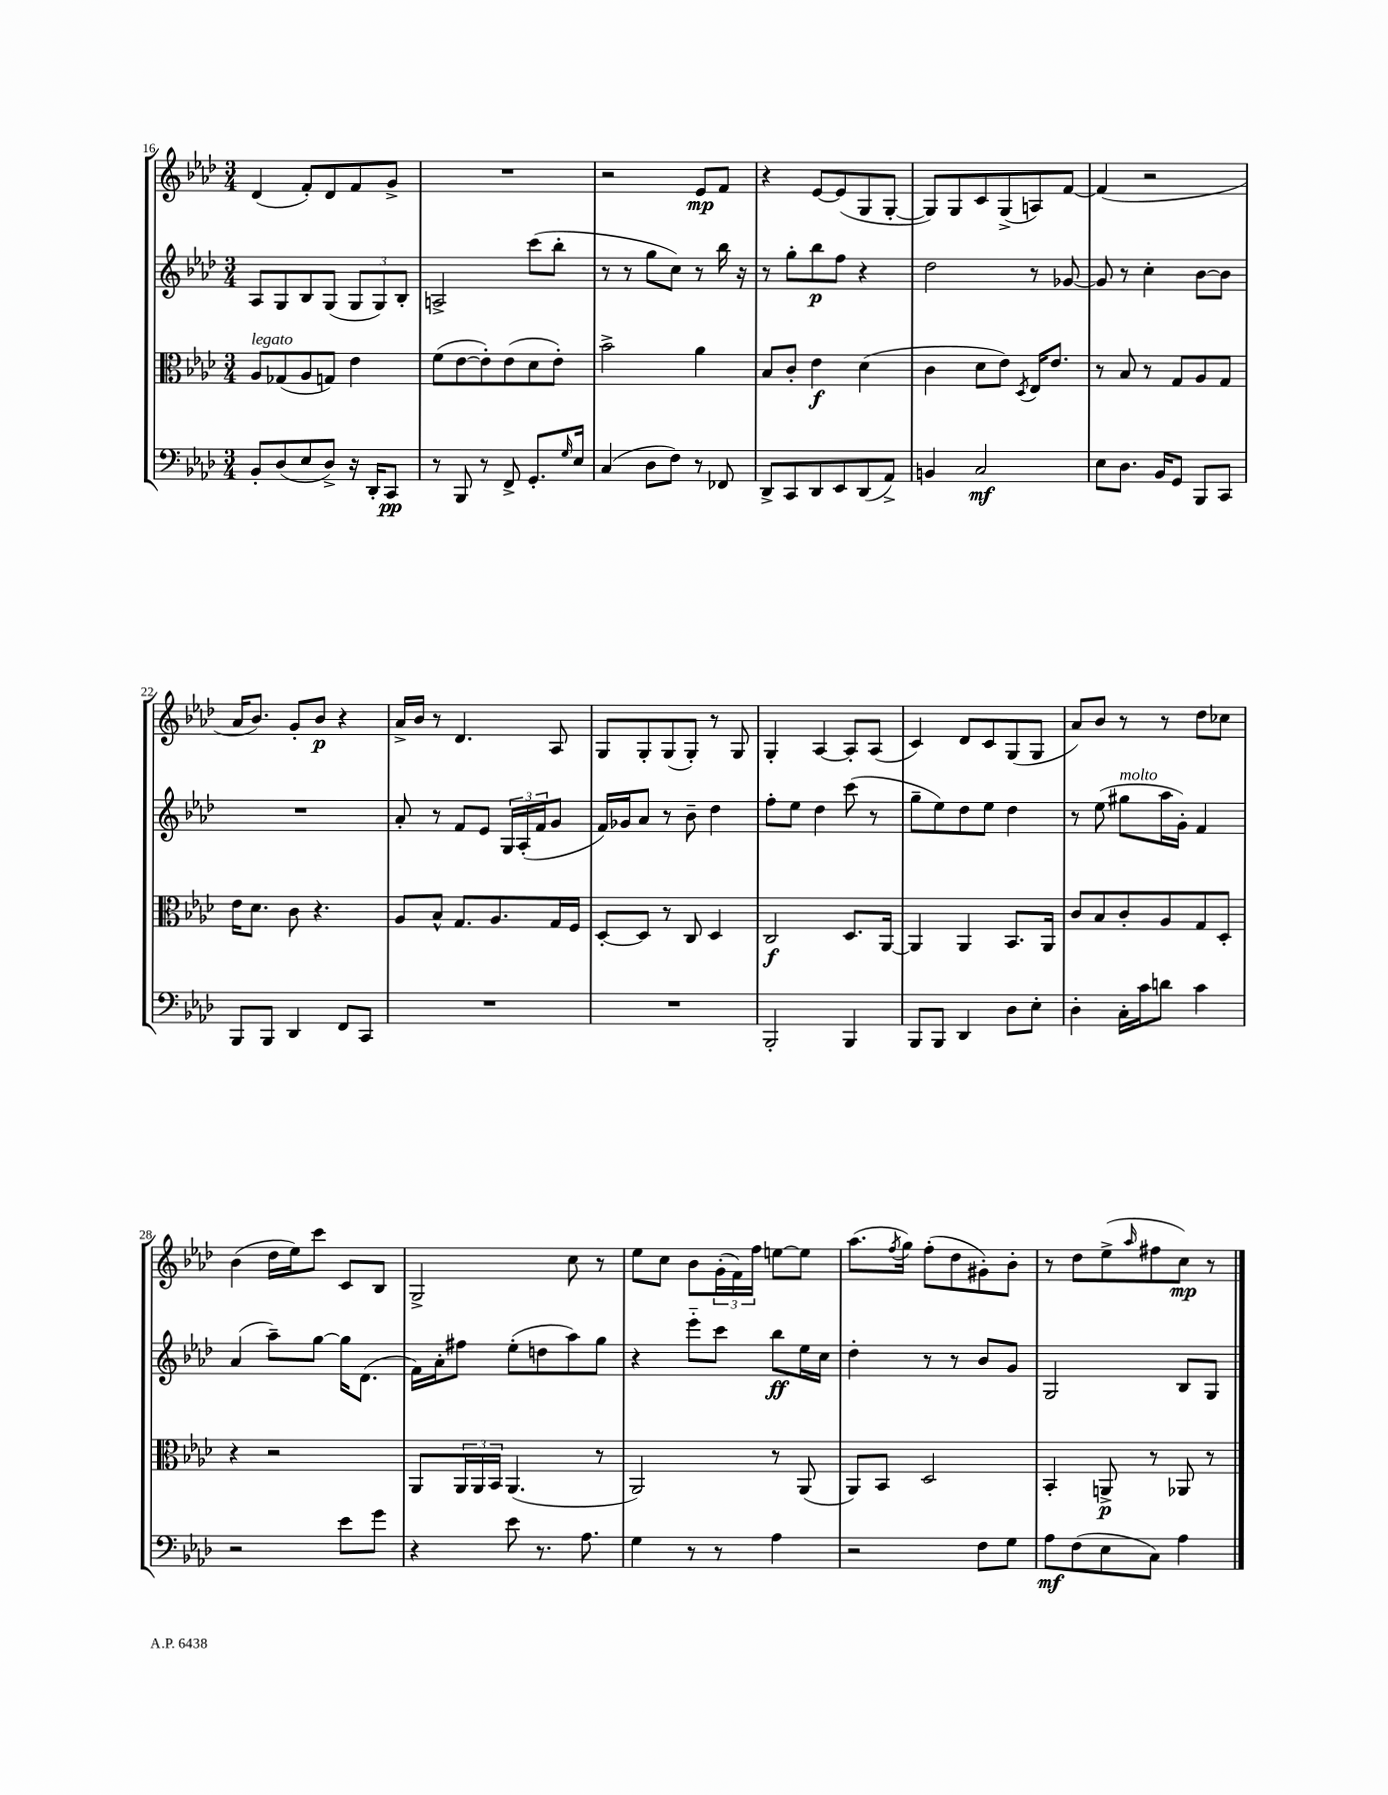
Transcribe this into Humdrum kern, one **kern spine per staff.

**kern	**kern	**kern	**kern
*staff4	*staff3	*staff2	*staff1
*clefF4	*clefC3	*clefG2	*clefG2
*k[b-e-a-d-]	*k[b-e-a-d-]	*k[b-e-a-d-]	*k[b-e-a-d-]
*M3/4	*M3/4	*M3/4	*M3/4
8BB-'/L	8A-/L	8A-/L	(4d-/
(8D-/	(8G-/	8G/	.
8E-/	8A-/	8B-/	8f'/L)
8D-^/J)	8G/J)	(8G/J	8d-/
16r	4e-\	12G/L	8f/
16DD-'/LK	.	.	.
.	.	12G/)	.
8CC/J	.	.	8g^/J
.	.	12B-'/J	.
=	=	=	=
8r	(8f\L	2A^/	2.r
8BBB-/	[8e-\	.	.
8r	8e-'\])	.	.
8FF^/	(8e-\	.	.
8.GG'/L	8d-\	(8ccc\L	.
.	8e-'\J)	8bb-'\J	.
16qqG/	.	.	.
16E-/Jk	.	.	.
=	=	=	=
(4C/	2b-^\	8r	2r
.	.	8r	.
8D-\L	.	8gg\L	.
8F\J)	.	8cc\J)	.
8r	4a-\	8r	8e-/L
8FF-/	.	16bb-\	8f/J
.	.	16r	.
=	=	=	=
8DD-^/L	8B-/L	8r	4r
8CC/	8c'/J	8gg'\L	.
8DD-/	4e-\	8bb-\	[8e-/L
8EE-/	.	8ff\J	(8e-/]
(8DD-/	(4d-\	4r	8G/
8AA-^/J)	.	.	[8G'/J
=	=	=	=
4BB/	4c\	2dd-\	8G/]L)
.	.	.	8G/
2C/	8d-\L	.	8c/
.	8e-\J)	.	(8G^/
.	8qD-/	.	.
.	16E-/LK	8r	8A/)
.	8.e-/J	.	.
.	.	[8g-/	[8f/J
=	=	=	=
8E-\L	8r	8g-/]	(4f/]
8.D-\J	8B-/	8r	.
.	8r	4cc'\	2r
16BB-/LK	.	.	.
8GG/J	8G/L	.	.
8BBB-/L	8A-/	[8b-\L	.
8CC/J	8G/J	8b-\]J	.
=	=	=	=
8BBB-/L	16e-\LK	2.r	16a-/LK
.	8.d-\J	.	8.b-/J)
8BBB-/J	.	.	.
4DD-/	8c\	.	8g'/L
.	4.r	.	8b-/J
8FF/L	.	.	4r
8CC/J	.	.	.
=	=	=	=
2.r	8A-/L	8a-'/	16a-^/LL
.	.	.	16b-/JJ
.	8B-^^/J	8r	8r
.	8.G/L	8f/L	4.d-/
.	.	8e-/J	.
.	8.A-/	.	.
.	.	24G/LL	.
.	.	(24A-'/	.
.	.	24f/J	.
.	16G/L	8g/J	8A-/
.	16F/JJ	.	.
=	=	=	=
2.r	[8D-'/L	16f/LL)	8G/L
.	.	16g-/J	.
.	8D-/]J	8a-/J	8G'/
.	8r	8r	(8G/
.	8C/	8b-~\	8G'/J)
.	4D-/	4dd-\	8r
.	.	.	8G/
=	=	=	=
2BBB-'/	2C/	8ff'\L	4G'/
.	.	8ee-\J	.
.	.	4dd-\	[4A-/
4BBB-/	8.D-/L	(8ccc\	8A-'/]L
.	.	8r	(8A-/J
.	[16AA-/Jk	.	.
=	=	=	=
8BBB-/L	4AA-/]	8gg~\L	4c/)
8BBB-/J	.	8ee-\)	.
4DD-/	4AA-/	8dd-\	8d-/L
.	.	8ee-\J	8c/
8D-\L	8.BB-/L	4dd-\	(8G/
8E-'\J	.	.	8G/J
.	16AA-/Jk	.	.
=	=	=	=
4D-'\	8c/L	8r	8a-/L)
.	8B-/	(8ee-\	8b-/J
16C'\LL	8c'/	8gg#\L	8r
16c\J	.	.	.
8d\J	8A-/	16aa-\L	8r
.	.	16g'\JJ)	.
4c\	8G/	4f/	8dd-\L
.	8D-'/J	.	8cc-\J
=	=	=	=
2r	4r	(4a-/	(4b-\
.	2r	8aa-~\L)	16dd-\LL
.	.	.	16ee-\J)
.	.	[8gg\J	8ccc\J
8e-\L	.	16gg\]LK	8c/L
.	.	(8.d-\J	.
8g\J	.	.	8B-/J
=	=	=	=
4r	8AA-/L	16f\LL)	2G^/
.	.	16a-'\J	.
.	24AA-/L	8ff#\J	.
.	24AA-/	.	.
.	24BB-/JJ	.	.
8e-\	(4.AA-/	(8ee-'\L	.
8.r	.	8dd\	.
.	.	8aa-\)	8cc\
8.A-\	.	.	.
.	8r	8gg\J	8r
=	=	=	=
4G\	2AA-/)	4r	8ee-\L
.	.	.	8cc\J
8r	.	8eee-'~\L	8b-\L
8r	.	8ccc\J	(24g'\L
.	.	.	24f\)
.	.	.	24ff\JJ
4A-\	8r	8bb-\L	[8ee\L
.	(8AA-/	16ee-\L	8ee\]J
.	.	16cc\JJ	.
=	=	=	=
2r	8AA-/L)	4dd-'\	(8.aa-\L
.	8BB-/J	.	.
.	.	.	8qff/
.	.	.	16gg\Jk)
.	2D-/	8r	(8ff'\L
.	.	8r	8dd-\
8F\L	.	8b-/L	8g#'\)
8G\J	.	8g/J	8b-'\J
=	=	=	=
8A-\L	4BB-'/	2G/	8r
(8F\	.	.	8dd-\L
8E-\	8AA^/	.	(8ee-^\
.	.	.	16qqaa-/
8C\J)	8r	.	8ff#\
4A-\	8AA-/	8B-/L	8cc\J)
.	8r	8G/J	8r
==	==	==	==
*-	*-	*-	*-
